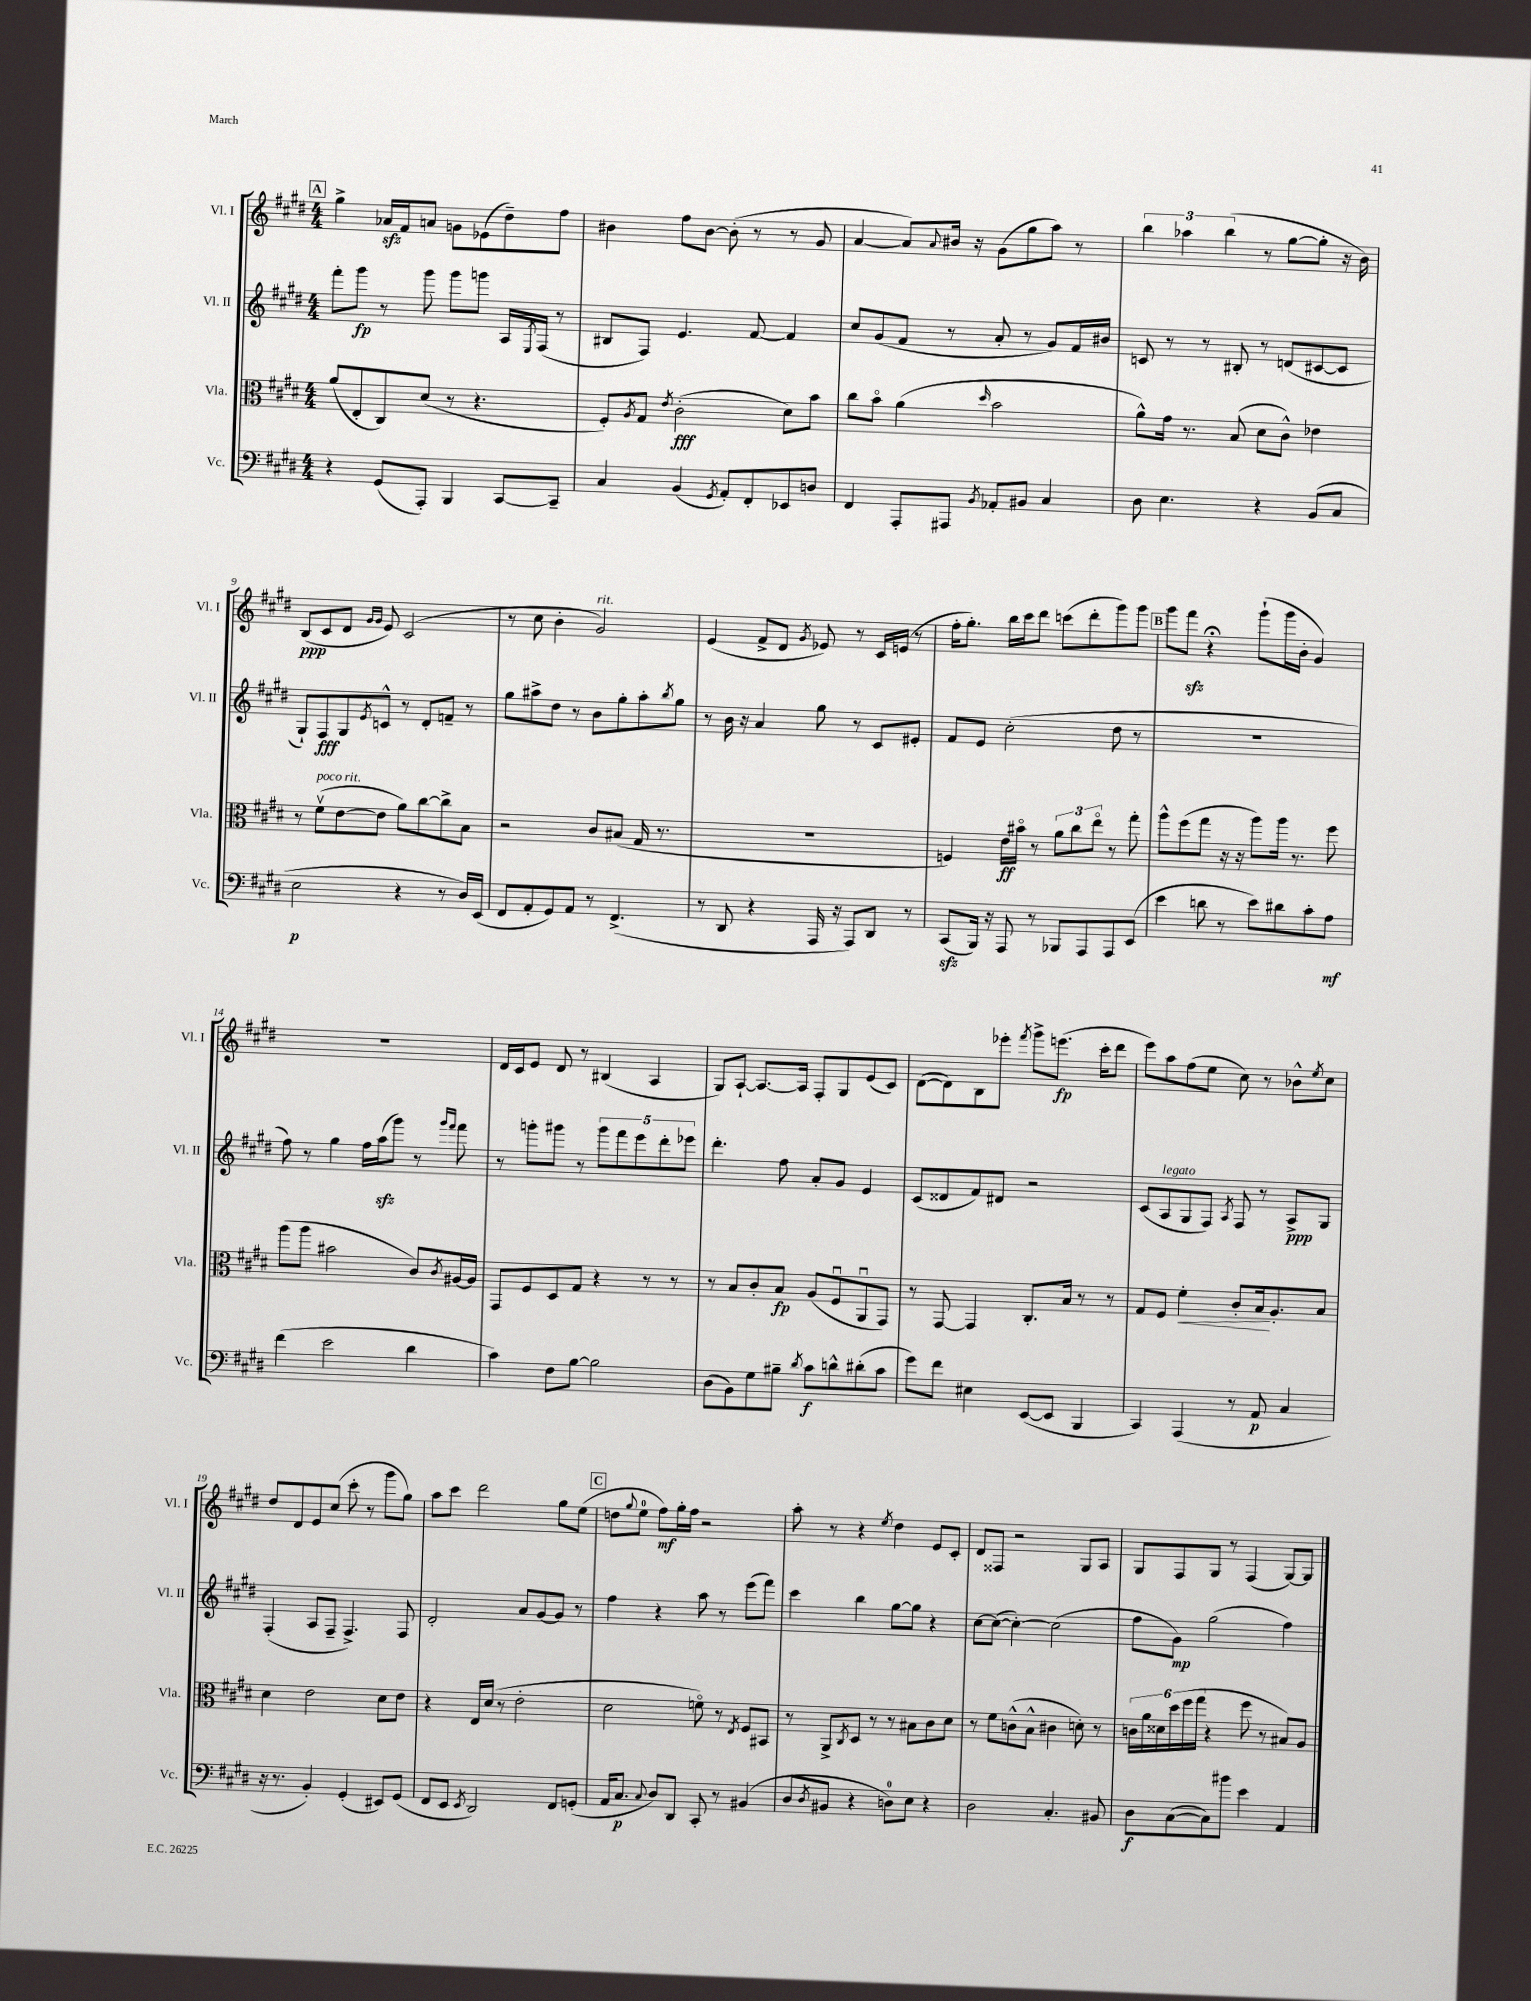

**kern	**dynam	**kern	**dynam	**kern	**dynam	**kern	**dynam
*part4	*part4	*part3	*part3	*part2	*part2	*part1	*part1
*staff4	*staff4	*staff3	*staff3	*staff2	*staff2	*staff1	*staff1
*I"Vc.	*	*I"Vla.	*	*I"Vl. II	*	*I"Vl. I	*
*I'Vc.	*	*I'Vla.	*	*I'Vl. II	*	*I'Vl. I	*
*clefF4	*	*clefC3	*	*clefG2	*	*clefG2	*
*k[f#c#g#d#]	*	*k[f#c#g#d#]	*	*k[f#c#g#d#]	*	*k[f#c#g#d#]	*
*M4/4	*	*M4/4	*	*M4/4	*	*M4/4	*
!!LO:REH:place=s1:t=A
=5	=5	=5	=5	=5	=5	=5	=5
4r	.	(8a/L	.	8fff#'\L	.	4gg#^\	.
.	.	8E'/	.	8ggg#\J	fp	.	.
(8GG#/L	.	8C#/)	.	8r	.	16a-Xzz/LL	.
.	.	.	.	.	.	16f#/J	.
8AAA'/J)	.	(8d#/J	.	8ggg#\	.	8an/J	.
4BBB/	.	8r	.	8ggg#\L	.	8gn\L	.
.	.	4.r	.	8gggn\J	.	(8e-X\	.
[8CC#/L	.	.	.	16A/LL	.	8dd#~\)	.
.	.	.	.	8qE/	.	.	.
.	.	.	.	(16F#/JJ	.	.	.
8CC#~/J]	.	.	.	8r	.	8ff#\J	.
=6	=6	=6	=6	=6	=6	=6	=6
4C#/	.	8F#'/L)	.	8B#X/L	.	4b#X\	.
.	.	8qA/	.	.	.	.	.
.	.	8G#/J	.	8F#/J)	.	.	.
.	.	8qe/	.	.	.	.	.
(4BB/	.	(2c#'\	fff	4.e/	.	8ff#\L	.
.	.	.	.	.	.	[8b#\J	.
8qGG#/	.	.	.	.	.	.	.
8AA'/L)	.	.	.	.	.	(8b#'\]	.
8FF#'/	.	.	.	[8f#/	.	8r	.
8EE-X/	.	8d#\L)	.	4f#/]	.	8r	.
8Dn/J	.	8b\J	.	.	.	8g#/	.
=7	=7	=7	=7	=7	=7	=7	=7
4FF#/	.	8cc#\L	.	8cc#/L	.	[4a/	.
.	.	8b\J	.	(8g#/	.	.	.
8AAA'/L	.	(4a\	.	8f#/J	.	8a/L])	.
.	.	.	.	.	.	8qqa/	.
8AAA#X/J	.	.	.	8r	.	16b#X/Jk	.
.	.	.	.	.	.	16r	.
8qBB/	.	16qqdd#/	.	.	.	.	.
8AA-X'/L	.	2b\	.	8a'/	.	(8g#\L	.
8BB#X/J	.	.	.	8r	.	8gg#\	.
4C#/	.	.	.	8g#/L)	.	8aa\J)	.
.	.	.	.	16f#/L	.	8r	.
.	.	.	.	16b#X/JJ	.	.	.
=8	=8	=8	=8	=8	=8	=8	=8
8D#\	.	8a^^\L)	.	8cn/	.	6bb\	.
4.E\	.	16g#\Jk	.	8r	.	.	.
.	.	.	.	.	.	6aa-X\	.
.	.	8.r	.	.	.	.	.
.	.	.	.	8r	.	.	.
.	.	.	.	.	.	(6bb\	.
.	.	(8B/	.	8B#X'/	.	.	.
4r	.	8d#\L	.	8r	.	8r	.
.	.	8c#^^\J)	.	(8dn/L	.	[8gg#\L	.
(8BB/L	.	4e-X\	.	[8c#X/	.	8gg#'\J]	.
8C#/J	.	.	.	8c#/J]	.	16r	.
.	.	.	.	.	.	16b\)	.
!!LO:LB:g=z
=9	=9	=9	=9	=9	=9	=9	=9
2E\	p	8r	.	8G#`/L)	.	(8B/L	ppp
!	!	!LO:TX:a:i:t=poco rit.	!	!	!	!	!
.	.	(8f#v\L	.	8F#/	fff	8c#/	.
.	.	[8e\	.	8G#/	.	8d#/J	.
.	.	.	.	.	.	16qqg#/LL	.
.	.	.	.	8qe/	.	16qqg#/JJ	.
.	.	8e\J]	.	8cn^^/J	.	8e/)	.
4r	.	8a\L)	.	8r	.	(2c#/	.
.	.	[8cc#\	.	8d#'/L	.	.	.
8r	.	8cc#^\]	.	8fn~/J	.	.	.
16D#/LL)	.	8B\J	.	8r	.	.	.
(16EE/JJ	.	.	.	.	.	.	.
=10	=10	=10	=10	=10	=10	=10	=10
8FF#/L	.	2r	.	8gg#\L	.	8r	.
8AA'/	.	.	.	8aa#X^\	.	8cc#\	.
8GG#/)	.	.	.	8dd#\J	.	4b'\	.
8AA/J	.	.	.	8r	.	.	.
!	!	!	!	!	!	!LO:TX:a:i:t=rit.	!
8r	.	8c#/L	.	8b\L	.	2g#/)	.
(4.FF#^/	.	(8B#X/J	.	8gg#'\	.	.	.
.	.	16G#/	.	8aa#'\	.	.	.
.	.	8.r	.	.	.	.	.
.	.	.	.	8qbb/	.	.	.
.	.	.	.	8gg#\J	.	.	.
=11	=11	=11	=11	=11	=11	=11	=11
8r	.	1r	.	8r	.	(4e/	.
8DD#/	.	.	.	16b\	.	.	.
.	.	.	.	16r	.	.	.
4r	.	.	.	4a/	.	8f#^/L	.
.	.	.	.	.	.	8d#/J	.
.	.	.	.	.	.	8qg#/	.
16AAA/	.	.	.	8gg#\	.	8e-X/)	.
16r	.	.	.	.	.	.	.
8AAA/L)	.	.	.	8r	.	8r	.
8DD#/J	.	.	.	8c#/L	.	16c#/LL	.
.	.	.	.	.	.	(16en/JJ	.
8r	.	.	.	8e#X'/J	.	8r	.
=12	=12	=12	=12	=12	=12	=12	=12
(8CC#zz/L	.	4Fn/)	.	8f#/L	.	16ff#'\KL	.
.	.	.	.	.	.	8.gg#'\J)	.
16BBB/Jk)	.	.	.	8e/J	.	.	.
16r	.	.	.	.	.	.	.
8AAA/	.	16e\LL	ff	(2cc#'\	.	16bb\LL	.
.	.	16b#X\JJ	.	.	.	16ccc#\J	.
8r	.	8r	.	.	.	8ddd#\J	.
8BBB-X/L	.	12a\L	.	.	.	(8cccn\L	.
.	.	12cc#\	.	.	.	.	.
8AAA/	.	.	.	.	.	8ddd#'\	.
.	.	12ee\J	.	.	.	.	.
8AAA/	.	8r	.	8dd#\	.	8ggg#\)	.
(8EE/J	.	8gg#'\	.	8r	.	8ggg#\J	.
!!LO:REH:place=s1:t=B
=13	=13	=13	=13	=13	=13	=13	=13
4e\	.	8aa^^\L	.	1r	.	8ggg#\L	.
.	.	(8ff#\	.	.	.	8fff#zz\J	.
8dn\	.	8gg#\J	.	.	.	4r;<	.
8r	.	16r	.	.	.	.	.
.	.	16r	.	.	.	.	.
8e\L)	.	8aa\L)	.	.	.	(8ggg#`\L	.
8d#X\	.	16aa\Jk	.	.	.	16ggg#\L	.
.	.	8.r	.	.	.	16b'\JJ	.
8c#'\	.	.	.	.	.	4g#/)	.
8A\J	mf	8ff#\	.	.	.	.	.
!!LO:LB:g=z
=14	=14	=14	=14	=14	=14	=14	=14
(4f#\	.	(8aa\L	.	8ff#\)	.	1r	.
.	.	8aa\J	.	8r	.	.	.
2e\	.	2b#X\	.	4gg#\	.	.	.
.	.	.	.	16ff#\LL	.	.	.
.	.	.	.	(16aazz\J	.	.	.
.	.	.	.	8ggg#\J)	.	.	.
4d#\	.	8c#/L)	.	8r	.	.	.
.	.	.	.	16qqggg#/LL	.	.	.
.	.	8qc#/	.	16qqfff#/JJ	.	.	.
.	.	[16A#X/L	.	8fff#\	.	.	.
.	.	16A#/JJ]	.	.	.	.	.
=15	=15	=15	=15	=15	=15	=15	=15
4c#\)	.	8GG#/L	.	8r	.	16d#/LL	.
.	.	.	.	.	.	16c#/J	.
.	.	8F#/	.	8gggn'\L	.	8e/J	.
8F#\L	.	8D#/	.	8ggg#X\J	.	8d#/	.
[8B\J	.	8G#/J	.	8r	.	8r	.
2B\]	.	4r	.	10ggg#\L	.	(4B#X/	.
.	.	.	.	10fff#\	.	.	.
.	.	.	.	10eee\	.	.	.
.	.	8r	.	.	.	4A/	.
.	.	.	.	10ddd#'\	.	.	.
.	.	8r	.	.	.	.	.
.	.	.	.	10eee-X\J	.	.	.
=16	=16	=16	=16	=16	=16	=16	=16
(8D#\L	.	8r	.	4.ddd#'\	.	8G#/L)	.
8BB\)	.	8B/L	.	.	.	[8A`/J	.
8G#\	.	8c#'/	.	.	.	8.A/L_	.
8B#X~\J	.	8B/J	fp	8ff#\	.	.	.
.	.	.	.	.	.	16A/Jk]	.
8qd#/	.	.	.	.	.	.	.
8c#\L	f	(8A/L	.	8a'/L	.	8F#'/L	.
8dn^^\	.	8F#u/	.	8g#/J	.	8G#/	.
(8d#X'\	.	8AAu/	.	4e/	.	(8e/	.
8c#\J	.	8GG#/J)	.	.	.	8c#/J)	.
=17	=17	=17	=17	=17	=17	=17	=17
8g#\L)	.	8r	.	(8c#/L	.	([8d#\L	.
8f#\J	.	[8GG#/	.	8d##X/	.	8d#\])	.
4E#X\	.	4GG#/]	.	8f#/)	.	8B\	.
.	.	.	.	8d#X/J	.	8eee-X'\J	.
.	.	.	.	.	.	8qfff#/	.
([8EE/L	.	8.C#'/L	.	2r	.	8ggg#^\L	.
8EE/J]	.	.	.	.	.	(8.eeen\J	fp
.	.	16B/Jk	.	.	.	.	.
4BBB/	.	8r	.	.	.	.	.
.	.	.	.	.	.	16ccc#'\KL	.
.	.	8r	.	.	.	8ddd#\J	.
=18	=18	=18	=18	=18	=18	=18	=18
4CC#/)	.	8G#/L	.	(8c#/L	.	8eee\L)	.
!	!	!	!	!LO:TX:a:i:t=legato	!	!	!
.	.	8F#/J	.	8A/	.	8aa\	.
!	!	!	!LO:HP:b	!	!	!	!
(4AAA/	.	4f#'\	<	8G#/	.	(8ff#\	.
.	.	.	.	8F#/J)	.	8ee\J	.
.	.	.	.	8qA/	.	.	.
8r	.	8c#'/L	.	8F#/	.	8cc#\)	.
8AA/	p	16B/k	.	8r	.	8r	.
.	.	8.A'/	[	.	.	.	.
4C#/	.	.	.	8A^/L	ppp	8b-X^^\L	.
.	.	.	.	.	.	8qee/	.
.	.	8B/J	.	8G#/J	.	8cc#\J	.
!!LO:LB:g=z
=19	=19	=19	=19	=19	=19	=19	=19
16r	.	4d#\	.	(4F#'/	.	8dd#/L	.
8.r	.	.	.	.	.	.	.
.	.	.	.	.	.	8d#/	.
4BB'/)	.	2e\	.	8A/L	.	8e/	.
.	.	.	.	8F#~/J	.	(8cc#/J	.
(4GG#'/	.	.	.	4.F#^/)	.	8ccc#'\	.
.	.	.	.	.	.	8r	.
8EE#X/L)	.	8d#\L	.	.	.	8ggg#\L	.
(8GG#/J	.	8e\J	.	8F#/	.	8gg#\J)	.
=20	=20	=20	=20	=20	=20	=20	=20
8FF#/L	.	4r	.	2d#'/	.	8aa\L	.
8EE/J	.	.	.	.	.	8ccc#\J	.
8qEE/	.	.	.	.	.	.	.
2DD#/)	.	16E/LL	.	.	.	2ddd#\	.
.	.	(16d#/JJ	.	.	.	.	.
.	.	8r	.	.	.	.	.
.	.	2e'\	.	8a/L	.	.	.
.	.	.	.	[8g#/	.	.	.
8FF#/L	.	.	.	8g#/J]	.	8gg#\L	.
(8GGn'/J	.	.	.	8r	.	(8ee\J	.
!!LO:REH:place=s1:t=C
=21	=21	=21	=21	=21	=21	=21	=21
16AA/KL	.	2d#\	.	4ff#\	.	8ddn\L	.
8.C#/J	p	.	.	.	.	.	.
.	.	.	.	.	.	8qqgg#/	.
.	.	.	.	.	.	8ee\J	.
8qqC#/	.	.	.	.	.	.	.
8D#/L)	.	.	.	4r	.	8ff#\L)	mf
8DD#/J	.	.	.	.	.	16gg#'\L	.
.	.	.	.	.	.	16ff#\JJ	.
8CC#'/	.	8fn\)	.	8aa\	.	2r	.
8r	.	8r	.	8r	.	.	.
.	.	8qE/	.	.	.	.	.
(4BB#X/	.	8F#/L	.	(8eee\L	.	.	.
.	.	8BB#X/J	.	8fff#\J)	.	.	.
=22	=22	=22	=22	=22	=22	=22	=22
8D#/L	.	8r	.	4ccc#\	.	8aa'\	.
8qD#/	.	.	.	.	.	.	.
8BB#X/J	.	8AA^/L	.	.	.	8r	.
.	.	8qC#/	.	.	.	.	.
4r	.	8D#/J	.	4bb\	.	4r	.
.	.	8r	.	.	.	.	.
.	.	.	.	.	.	8qee/	.
8Dn\L)	.	8r	.	[8gg#\L	.	4dd#\	.
8E\J	.	8B#X\L	.	8gg#\J]	.	.	.
4r	.	8c#\	.	4r	.	8e/L	.
.	.	8d#\J	.	.	.	8c#'/J	.
=23	=23	=23	=23	=23	=23	=23	=23
2D#\	.	8r	.	[8cc#\L	.	8d#/L	.
.	.	8f#\L	.	(8cc#\J_	.	8F##X/J	.
.	.	(8cn^^\	.	4cc#'\_)	.	2r	.
.	.	8B^^\J	.	.	.	.	.
4.C#'/	.	4c#X\	.	(2cc#\]	.	.	.
.	.	8dn'\)	.	.	.	8G#/L	.
8BB#X/	.	8r	.	.	.	8A/J	.
=24	=24	=24	=24	=24	=24	=24	=24
8D#\L	f	24cn\LL	.	8ff#\L	.	8G#/L	.
.	.	24a\	.	.	.	.	.
.	.	24d##X\	.	.	.	.	.
([8C#\	.	24dd#\	.	8g#\J)	mp	8F#/	.
.	.	(24ff#\	.	.	.	.	.
.	.	24gg#\JJ	.	.	.	.	.
8C#\])	.	4r	.	(2gg#\	.	8G#/J	.
8b#X\J	.	.	.	.	.	8r	.
4e\	.	8ff#\	.	.	.	(4F#/	.
.	.	8r	.	.	.	.	.
4AA/	.	8B#X/L)	.	4ff#\)	.	[8G#/L)	.
.	.	8A/J	.	.	.	8G#/J]	.
==	==	==	==	==	==	==	==
*-	*-	*-	*-	*-	*-	*-	*-
